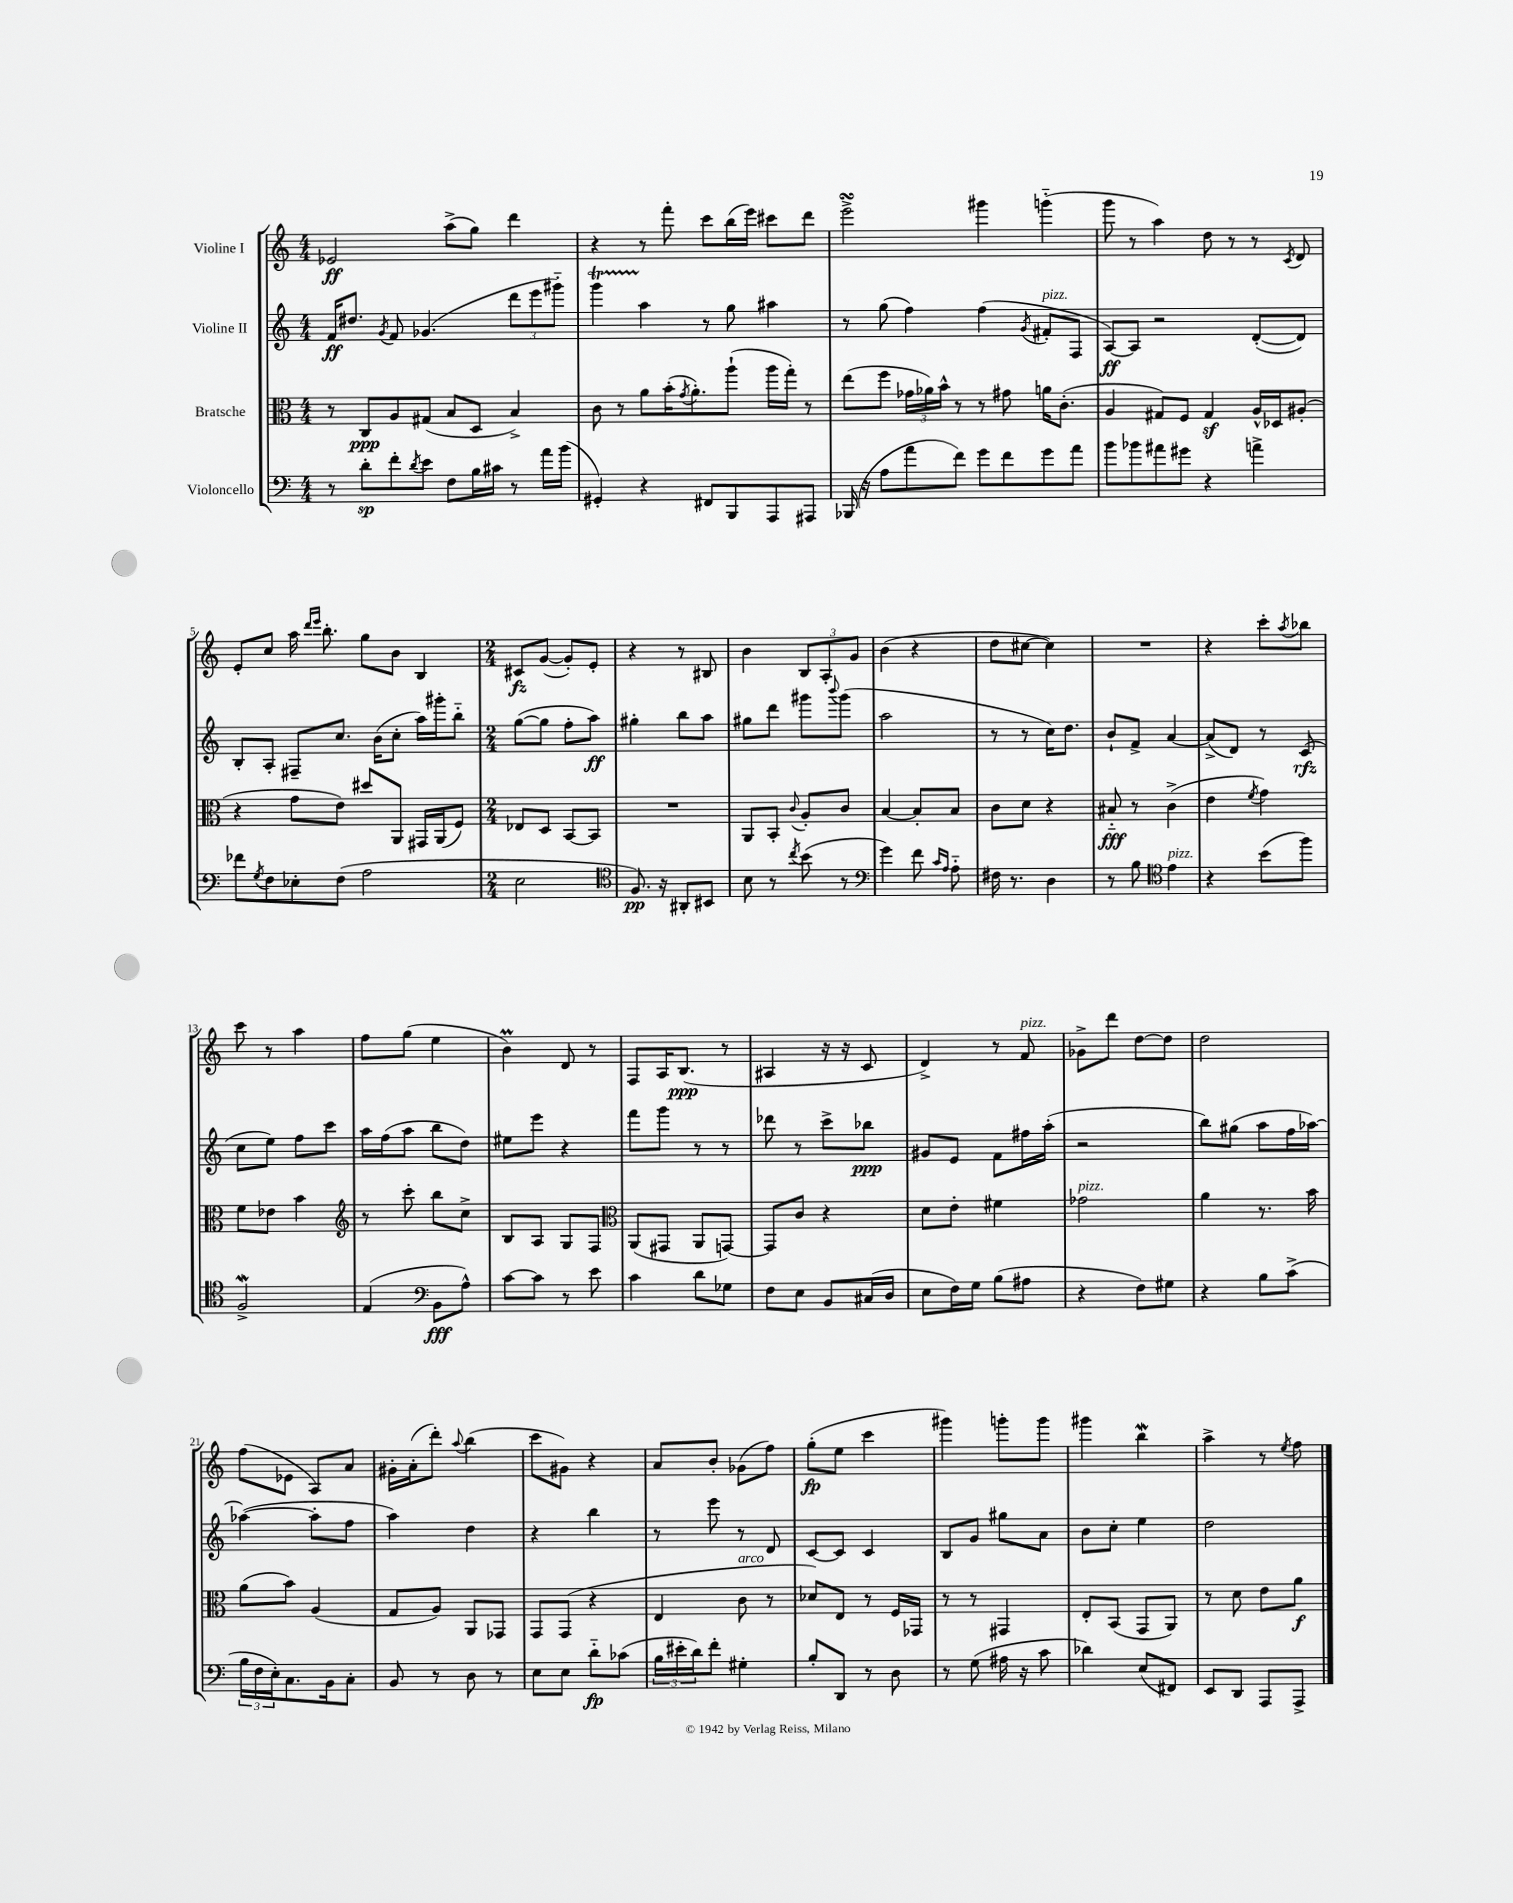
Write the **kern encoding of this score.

**kern	**kern	**kern	**kern
*staff4	*staff3	*staff2	*staff1
*clefF4	*clefC3	*clefG2	*clefG2
*k[]	*k[]	*k[]	*k[]
*M4/4	*M4/4	*M4/4	*M4/4
8r	8r	16f	2e-
.	.	8.dd#	.
8d'	8C	.	.
.	.	8qg	.
8f'	8A	8f	.
8qd	.	.	.
8e	(8G#	(4.g-	.
8F	8B	.	(8aa^
16B	8D	.	8gg)
16c#	.	.	.
8r	4B^)	12ddd	4ddd
.	.	12eee	.
16a	.	.	.
.	.	12ggg#'~)	.
(16b	.	.	.
=	=	=	=
4GG#')	8c	4ggg	4r
.	8r	.	.
4r	8a	4aa	8r
.	(16b'	.	8fff'
.	8qg	.	.
.	8.a')	.	.
8FF#	.	8r	8ccc
8BBB	(8aa`	8gg	(16bb
.	.	.	16eee)
8AAA	16aa	4aa#	8ccc#
.	16gg')	.	.
8AAA#	8r	.	8ddd
=	=	=	=
(16BBB-	(8ee	8r	2eee^
16r	.	.	.
8A	8ff	(8gg	.
8a	24g-	4ff)	.
.	24a-)	.	.
.	24b^^	.	.
8f)	8r	.	.
8g	8r	(4ff	4ggg#
8f	8g#	.	.
.	.	8qg	.
8g	16a	8f#'	(4ggg'~
.	(8.c'	.	.
8a	.	8F	.
=	=	=	=
8b	4A	[8A)	8ggg
8b-	.	8A]	8r
8a#	8G#)	2r	4aa)
8g#	8F	.	.
4r	4G#	.	8dd
.	.	.	8r
4a^	16A^^	([8d'	8r
.	16D-	.	.
.	.	.	8qc
.	(8A#'	8d])	8d
=	=	=	=
8f-	4r	8B'	8e'
8qG	.	.	.
8F	.	8A'	8cc
8E-'	8g	8F#~	16aa
.	.	.	16qqddd
.	.	.	16qqeee
.	.	.	8.bb'
(8F	8e)	8.cc	.
2A	8dd#	.	8gg
.	.	(16b	.
.	8AA	8cc'	8b
.	16GG#	16aa)	4B
.	(16AA	16ggg#'	.
.	8F)	8bb'~	.
=	=	=	=
*M2/4	*M2/4	*M2/4	*M2/4
2E	8E-	([8gg	8c#
.	8D	8gg]	([8g
.	[8BB	8ff'	8g'])
.	8BB]	8aa)	8e'
=	=	=	=
*clefC4	*	*	*
8.F)	2r	4gg#'	4r
16r	.	.	.
8AA#'	.	8bb	8r
8BB#	.	8aa	8B#
=	=	=	=
8B	8AA	8gg#	4b
8r	8BB'	8ddd	.
8qcc	8qqc	.	.
(8b	8A'	8ggg#	12B
.	.	.	12A'
.	.	8qqbbb	.
8r	8c	(8ggg#	.
.	.	.	12g
=	=	=	=
*clefF4	*	*	*
4g)	[4B	2aa	(4b
8f	8B']	.	4r
16qqc	.	.	.
16qqA	.	.	.
8A'~	8B	.	.
=	=	=	=
16F#	8c	8r	8dd
8.r	.	.	.
.	8d	8r	[8cc#
4D	4r	16cc)	4cc#])
.	.	8.dd	.
=	=	=	=
8r	8B#'~	8b`	2r
8B	8r	8f^	.
*clefC4	*	*	*
4e	(4c^	[4a	.
=	=	=	=
4r	4e	(8a^]	4r
.	.	8d)	.
.	8qf	.	.
(8b	4g)	8r	8ccc'
.	.	.	8qaa
8ff)	.	(8c	8bb-
=	=	=	=
2F^	8f	8cc	8ccc
.	8e-	8ee)	8r
.	4b	8ff	4aa
.	.	8ccc	.
=	=	=	=
*	*clefG2	*	*
(4E	8r	16aa	8ff
.	.	(16ff	.
.	8ccc'	8aa	(8gg
*clefF4	*	*	*
8BB	8bb	8bb	4ee
8A^^)	8cc^	8dd)	.
=	=	=	=
[8c	8B	8ee#	4b)
8c]	8A	8eee	.
8r	8G	4r	8d
8e	8F	.	8r
=	=	=	=
*	*clefC3	*	*
4c	(8AA	8fff	8F
.	8GG#	8ggg	16A
.	.	.	(8.B
8d	8AA	8r	.
8G-	[8GG)	8r	8r
=	=	=	=
8F	8GG]	8ddd-	4A#
8E	8c	8r	.
8BB	4r	8ccc^	16r
.	.	.	16r
(16C#	.	8bb-	8c
16D	.	.	.
=	=	=	=
8E	8d	8g#	4d^)
16F)	8e'	8e	.
16G	.	.	.
(8B	4f#	8f	8r
8A#	.	16ff#	8f
.	.	(16aa'	.
=	=	=	=
4r	2g-	2r	8g-^
.	.	.	8ddd
8F)	.	.	[8dd
8G#	.	.	8dd]
=	=	=	=
4r	4a	8bb)	2dd
.	.	(8gg#	.
8B	8.r	8aa	.
(8c^	.	16ff	.
.	16b	[16aa-)	.
=	=	=	=
24B	(8a	(4aa-_	(8ff
24F	.	.	.
24E')	.	.	.
8.C	8b)	.	8e-
.	(4A	8aa-']	8A)
16BB	.	.	.
8C'	.	8ff	8a
=	=	=	=
8BB	8G	4aa)	16g#'
.	.	.	(16a'
8r	8A)	.	8ddd')
.	.	.	8qqaa
8D	8AA	4dd	(4bb
8r	8GG-	.	.
=	=	=	=
8E	8GG	4r	8ccc
8E	(8GG	.	8g#)
8d'~	4r	4bb	4r
(8c-	.	.	.
=	=	=	=
24B	4E	8r	8a
24e#'	.	.	.
24d)	.	.	.
8f'	.	8eee	8b'
4G#'	8c	8r	(8g-
.	8r	8d	8ff)
=	=	=	=
8B'	8d-)	[8c	(8gg'
8DD	8E	8c]	8ee
8r	8r	4c	4ccc
8D	16F	.	.
.	16GG-	.	.
=	=	=	=
8r	8r	8B	4ggg#)
(8G	8r	8g	.
16A#	4GG#	8gg#	8ggg'
16r	.	.	.
8c	.	8a	8ggg
=	=	=	=
4d-)	8E'	8b	4ggg#
.	(8BB	8cc'	.
(8E	8GG	4ee	4bb
8FF#)	8AA)	.	.
=	=	=	=
8EE	8r	2dd	4aa^
8DD	8d	.	.
8AAA	8e	.	8r
.	.	.	8qee
8AAA^	8a	.	8ff
==	==	==	==
*-	*-	*-	*-
